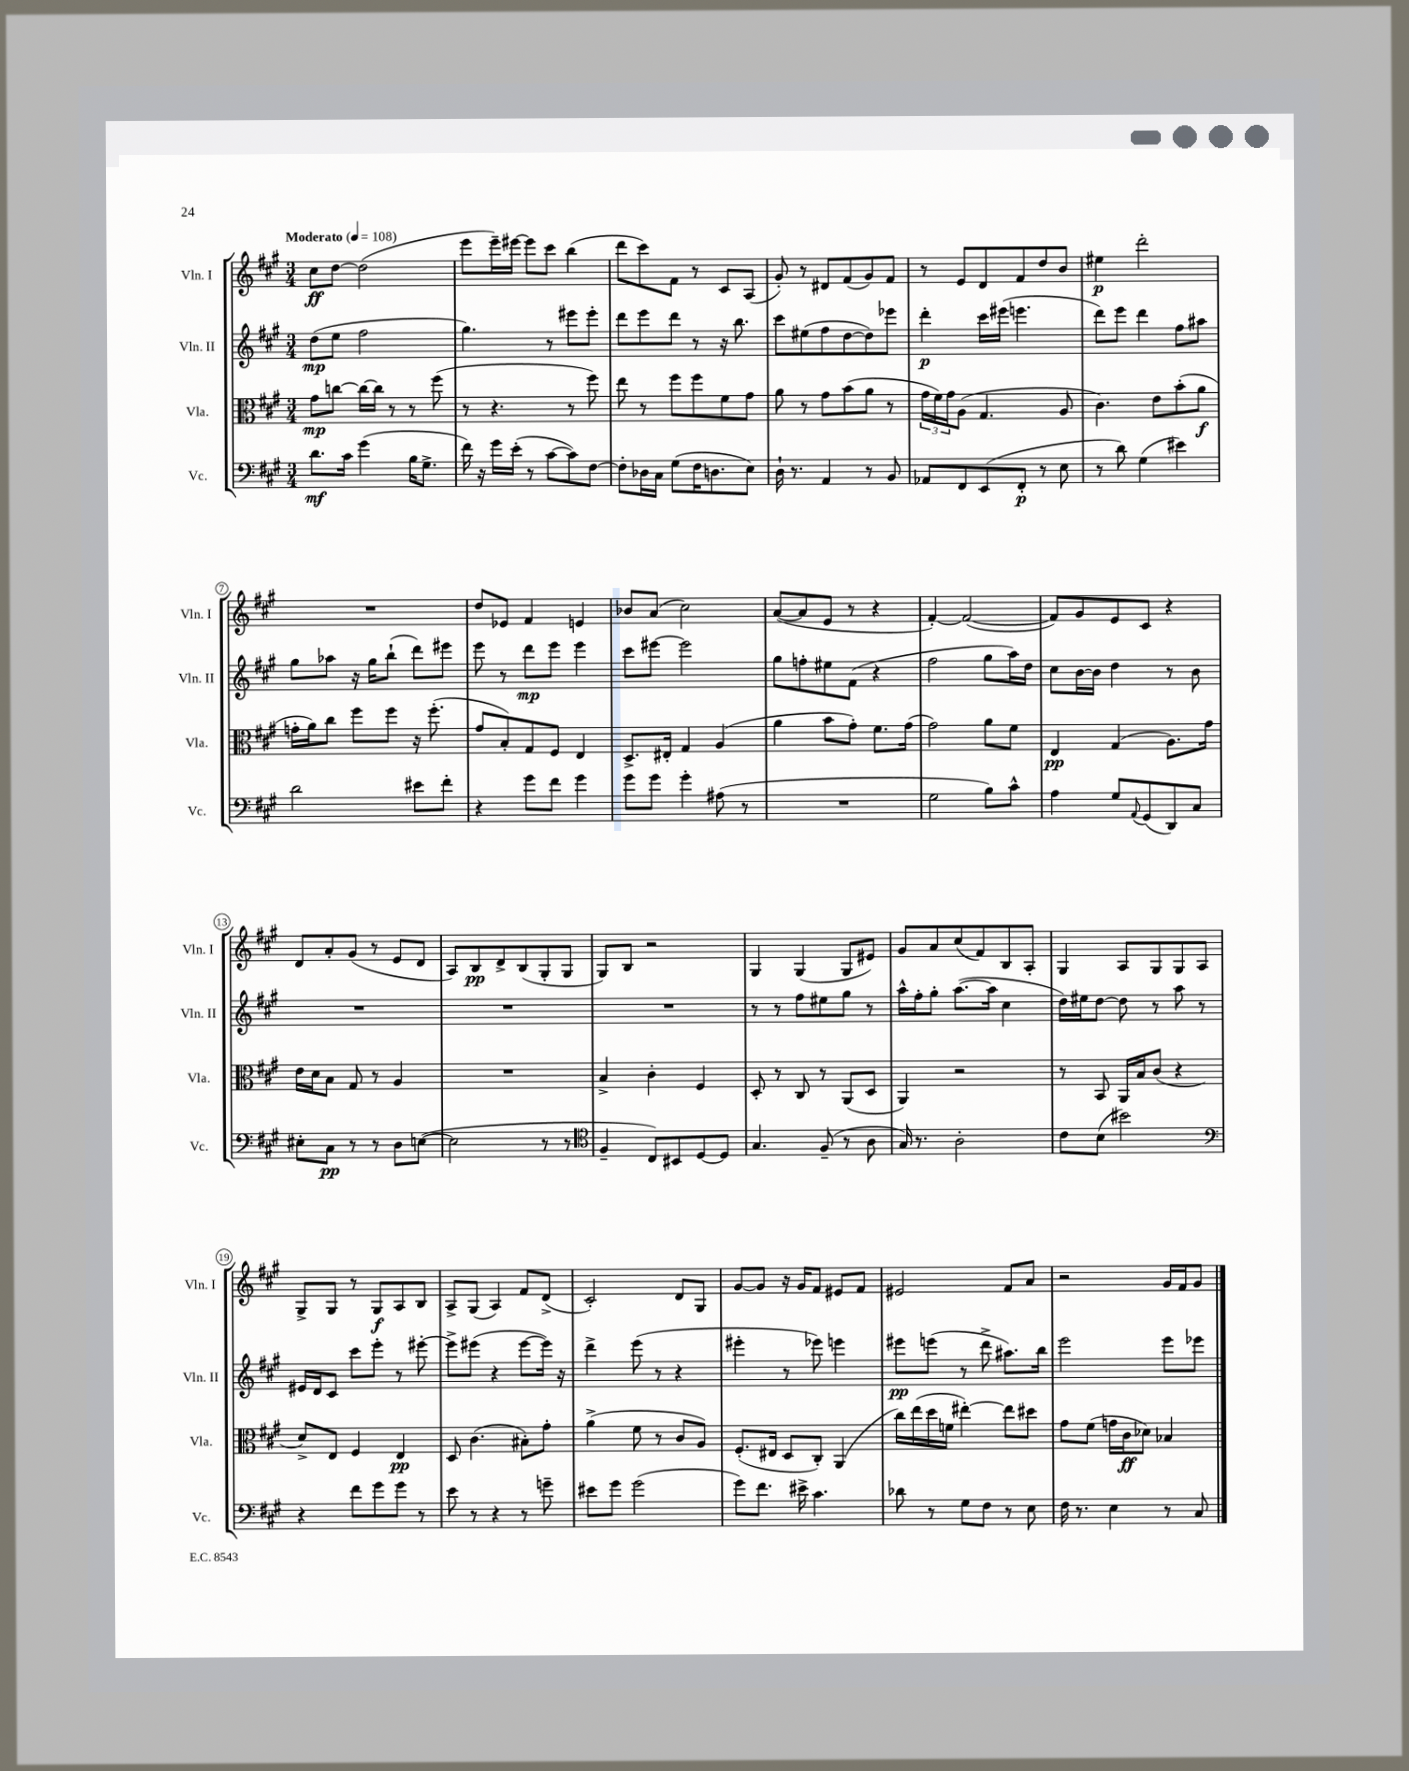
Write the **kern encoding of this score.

**kern	**kern	**kern	**kern
*staff4	*staff3	*staff2	*staff1
*clefF4	*clefC3	*clefG2	*clefG2
*k[f#c#g#]	*k[f#c#g#]	*k[f#c#g#]	*k[f#c#g#]
*M3/4	*M3/4	*M3/4	*M3/4
*MM108	*MM108	*MM108	*MM108
8.d	8g#	(8dd	8cc#
.	[8cc	8ee	[8dd
16c#	.	.	.
(4g#	16cc_	2ff#	(2dd]
.	16cc]	.	.
.	8r	.	.
16B	8r	.	.
8.G#^	.	.	.
.	(8ff#	.	.
=	=	=	=
16f#)	8r	4.gg#)	8eee
16r	.	.	.
16g#	4.r	.	16eee~)
(16e'	.	.	[16eee#
8r	.	.	8eee#]
[8c#	.	8r	8ccc#
8c#])	8r	8eee#	(4bb
[8F#	8ff#)	8eee#'	.
=	=	=	=
8F#']	8ee	8ddd	8ddd
16D-	8r	8eee	8ccc#)
16C#	.	.	.
(8G#	8ff#	8ddd	8f#
16F#	8ff#	8r	8r
8.D	.	.	.
.	8f#	16r	8c#
.	.	8.bb	.
8E)	8g#	.	(8A
=	=	=	=
16D`	8a	8ccc#	8g#')
8.r	.	.	.
.	8r	(8ee#	8r
4AA	8g#	8ff#	8d#
.	(8b	[8dd	(8f#
8r	8a	8dd])	8g#)
8BB	8r	8eee-	8f#
=	=	=	=
8AA-	24g#	4ddd'	8r
.	24f#)	.	.
.	24g#	.	.
8FF#	(8A	.	8e
(8EE	4.G#	16ccc#	8d
.	.	(16eee#	.
8FF#'	.	4.eee	8f#
8r	.	.	8dd
8E	8A	.	8b
=	=	=	=
8r	4.c#)	8ddd)	4ee#
8d)	.	8eee	.
(4G#	.	4ddd	2ddd'
.	8e	.	.
4e#)	(8b'	8ff#	.
.	8a	8aa#	.
=	=	=	=
2d	16g'	8gg#	2.r
.	16a)	.	.
.	8cc#	8aa-	.
.	8ff#	16r	.
.	.	16gg#	.
.	8ff#	(8bb`	.
8e#	16r	8ddd)	.
.	(8.ff#'	.	.
8f#'	.	8eee#	.
=	=	=	=
4r	8g#	8eee	8dd
.	8B')	8r	8e-
8g#	8G#	8ddd	4f#
8f#	8F#	8eee	.
4g#	4E	4eee	4e
=	=	=	=
8g#	8.D^	8ccc#	8b-
8g#	.	[8eee#	(8a
.	16E#'	.	.
4g#'	4G#	2eee#]	2cc#)
(8A#	(4A	.	.
8r	.	.	.
=	=	=	=
2.r	4a	8gg#	([8a
.	.	8ff'	8a]
.	8b	8ee#	8e
.	8g#')	(8f#	8r
.	8.f#	4r	4r
.	(16g#	.	.
=	=	=	=
2G#	2g#)	2ff#	[4f#')
.	.	.	(2f#_
8B)	8a	8gg#	.
8c#^^	8f#	16aa)	.
.	.	16dd	.
=	=	=	=
4A	4E	8cc#	8f#])
.	.	[16b	8g#
.	.	16b]	.
8G#	(4G#	4dd	8e
8qqAA	.	.	.
(8GG#	.	.	8c#
8DD)	8.A)	8r	4r
8C#	.	8b	.
.	16g#	.	.
=	=	=	=
8E#'	16e	2.r	8d
.	16d	.	.
8C#	8B	.	8a'
8r	8G#	.	(8g#
8r	8r	.	8r
8D	4A	.	8e
([8E	.	.	8d
=	=	=	=
2E]	2.r	2.r	8A)
.	.	.	8B
.	.	.	8d^
.	.	.	(8B
8r	.	.	8G#'
8r	.	.	8G#
=	=	=	=
*clefC4	*	*	*
4F#~	4B^	2.r	8G#)
.	.	.	8B
8C#)	4c#'	.	2r
8BB#	.	.	.
[8D	4F#	.	.
8D]	.	.	.
=	=	=	=
4.G#	8D'	8r	4G#
.	8r	8r	.
.	8C#	8ff#	(4G#
(8F#~	8r	8ee#	.
8r	(8AA	8gg#	8G#
8A	8D	8r	8e#)
=	=	=	=
16G#)	4AA)	16aa^^	8g#
8.r	.	16ff#'	.
.	.	8gg#'	8a
2A'	2r	([8.aa	(8cc#
.	.	.	8f#)
.	.	16aa]	.
.	.	4cc#	8B
.	.	.	8A'
=	=	=	=
8c#	8r	16dd)	4G#
.	.	16ee#	.
(8B	8BB	[8dd	.
2b#)	16AA	8dd]	8A
.	16B	.	.
.	(8c#	8r	8G#
.	4r	8aa	8G#
.	.	8r	8A
=	=	=	=
*clefF4	*	*	*
4r	8d^)	16e#	8G#^
.	.	16d	.
.	8E	8c#	8G#
8f#	4F#	8ccc#	8r
8g#	.	8eee'	8G#
8g#	4E	8r	8A
8r	.	[8eee#'	8B
=	=	=	=
8e	8D	8eee#^]	8A^
8r	(4.c#	(8eee#	(8G#
4r	.	4r	4A)
8r	8B#')	[8eee#	8f#
8g~	8g#'	16eee#])	(8d^
.	.	16r	.
=	=	=	=
8e#	(4a^	4ddd^	2c#')
8g#	.	.	.
(2g#	8f#	(8eee	.
.	8r	8r	.
.	8c#	4r	8d
.	8A)	.	8G#
=	=	=	=
8g#)	(8.F#'	4eee#'	[8g#
8.f#	.	.	8g#]
.	16E#	.	.
.	8D	8r	16r
16e#^	.	.	16g#
4.c#	8C#')	8eee-)	8f#
.	(4AA	4eee	8e#
.	.	.	8f#
=	=	=	=
8d-	16cc#)	8eee#	2e#
.	(16ee	.	.
8r	16dd	(8eee	.
.	16f	.	.
8G#	[4ee#')	8r	.
8F#	.	8ddd^	.
8r	8ee#]	8.aa#)	8f#
8E	8dd#	.	8a
.	.	16bb	.
=	=	=	=
16F#	8g#	2eee	2r
8.r	.	.	.
.	(8f#	.	.
4E	16g	.	.
.	16c#	.	.
.	8d-)	.	.
8r	4B-	8eee	16g#
.	.	.	16f#
8C#	.	8eee-	8g#
==	==	==	==
*-	*-	*-	*-
